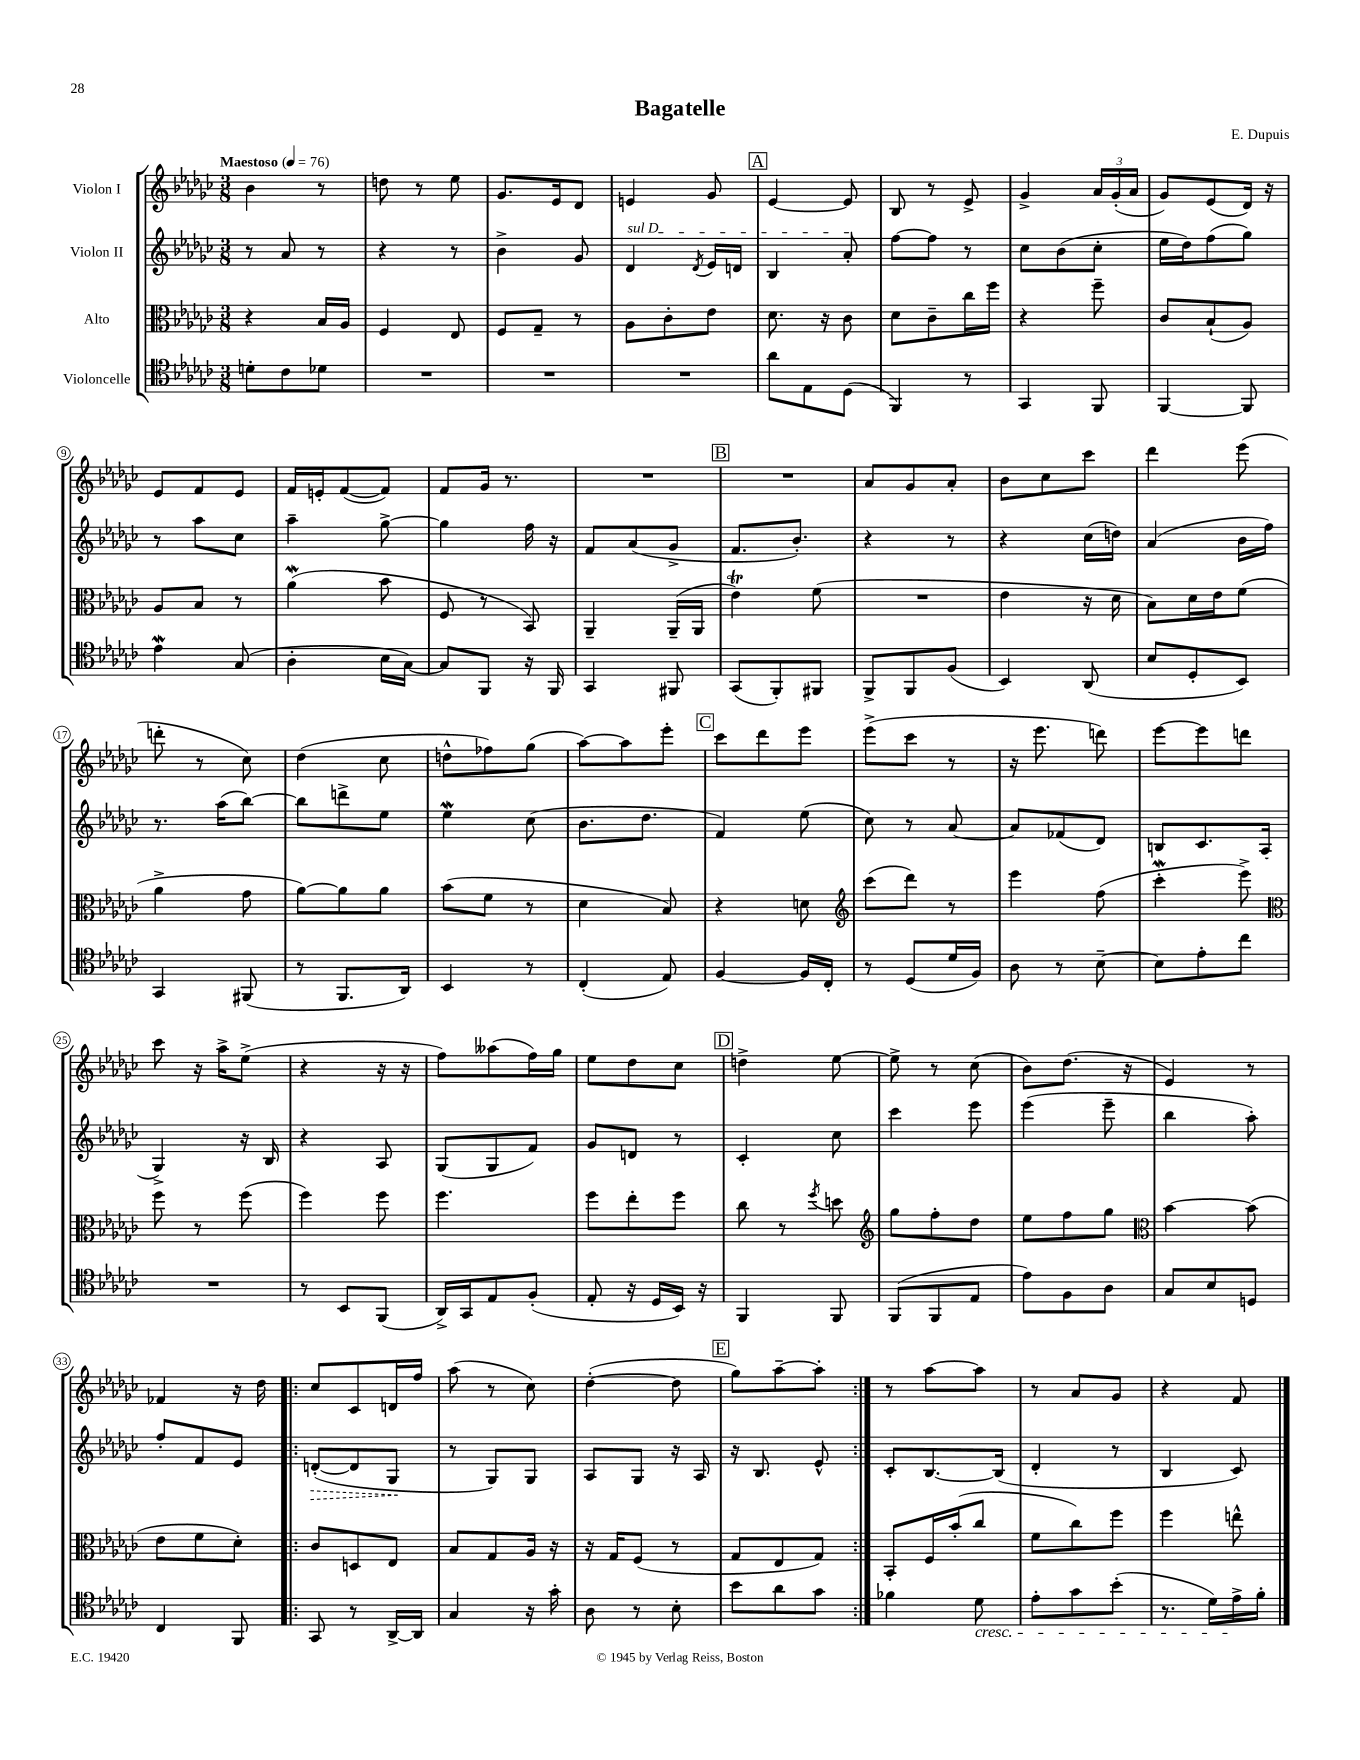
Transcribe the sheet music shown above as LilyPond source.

\header { title = "Bagatelle" composer = "E. Dupuis" }
<<
\new StaffGroup <<
\new Staff = "s0" \with { instrumentName = "Violon I" } {
    \clef treble \key ges \major \numericTimeSignature \time 3/8 \tempo "Maestoso" 4 = 76
    bes'4 r8 |
    d''8 r8 ees''8 |
    ges'8. ees'16 des'8 |
    e'4 ges'8 |
    \mark \markup { \box "A" } ees'4~ ees'8 |
    bes8 r8 ees'8-> |
    ges'4-> \tuplet 3/2 { aes'16 ges'16-.( aes'16 } |
    ges'8) ees'8( des'16) r16 |
    ees'8 f'8 ees'8 |
    f'16 e'16-. f'8~( f'8) |
    f'8 ges'16 r8. |
    R4. |
    \mark \markup { \box "B" } R4. |
    aes'8 ges'8 aes'8-. |
    bes'8 ces''8 ces'''8 |
    des'''4 ees'''8( |
    d'''8-. r8 ces''8) |
    des''4( ces''8 |
    d''8-^ fes''8) ges''8( |
    aes''8~) aes''8 ees'''8-. |
    \mark \markup { \box "C" } ces'''8 des'''8 ees'''8 |
    ees'''8->( ces'''8 r8 |
    r16 ees'''8. d'''8) |
    ees'''8~ ees'''8 d'''8 |
    ces'''8 r16 aes''16-> ees''8->( |
    r4 r16 r16 |
    f''8) aeses''8( f''16) ges''16 |
    ees''8 des''8 ces''8 |
    \mark \markup { \box "D" } d''4-> ees''8~ |
    ees''8-> r8 ces''8( |
    bes'8) des''8.( r16 |
    ees'4) r8 |
    fes'4 r16 des''16 |
    \repeat volta 2 { ces''8 ces'8 d'16 f''16 |
    aes''8( r8 ces''8) |
    des''4~-.( des''8 |
    \mark \markup { \box "E" } ges''8) aes''8~-- aes''8-. | }
    r8 aes''8~ aes''8 |
    r8 aes'8 ges'8 |
    r4 f'8 \bar "|." |
}
\new Staff = "s1" \with { instrumentName = "Violon II" } {
    \clef treble \key ges \major \numericTimeSignature \time 3/8
    r8 aes'8 r8 |
    r4 r8 |
    bes'4-> ges'8 |
    \once \override TextSpanner.bound-details.left.text = \markup { \italic "sul D" } des'4\startTextSpan \acciaccatura { des'8 } ees'16 d'16 |
    \mark \markup { \box "A" } bes4 aes'8-.\stopTextSpan |
    f''8~ f''8 r8 |
    ces''8 bes'8( ces''8-. |
    ees''16 des''16) f''8( ges''8) |
    r8 aes''8 ces''8 |
    aes''4-- ges''8~-> |
    ges''4 f''16 r16 |
    f'8 aes'8( ges'8-> |
    \mark \markup { \box "B" } f'8. bes'8.-.) |
    r4 r8 |
    r4 ces''16( d''16) |
    aes'4( bes'16 f''16) |
    r8. aes''16( bes''8~) |
    bes''8 d'''8-> ees''8 |
    ees''4\mordent ces''8( |
    bes'8. des''8. |
    \mark \markup { \box "C" } f'4) ees''8( |
    ces''8) r8 aes'8~ |
    aes'8 fes'8( des'8) |
    b8 ces'8. aes16( |
    ges4->) r16 bes16 |
    r4 aes8 |
    ges8( ges8 f'8) |
    ges'8 d'8 r8 |
    \mark \markup { \box "D" } ces'4-. ces''8 |
    ces'''4 ees'''8 |
    ees'''4( ees'''8-- |
    bes''4 aes''8-.) |
    f''8-. f'8 ees'8 |
    \repeat volta 2 { \once \override Hairpin.style = #'dashed-line d'8~-.\>( d'8 ges8\! |
    r8 ges8) ges8 |
    aes8 ges8 r16 aes16 |
    \mark \markup { \box "E" } r16 bes8. ees'8-^ | }
    ces'8-. bes8.~ bes16( |
    des'4-. r8 |
    bes4 ces'8) \bar "|." |
}
\new Staff = "s2" \with { instrumentName = "Alto" } {
    \clef alto \key ges \major \numericTimeSignature \time 3/8
    r4 bes16 aes16 |
    f4 ees8 |
    f8 ges8-- r8 |
    aes8 ces'8-. ees'8 |
    \mark \markup { \box "A" } des'8. r16 ces'8 |
    des'8 ces'8-- ces''16 f''16 |
    r4 f''8-- |
    ces'8 bes8-!( aes8) |
    aes8 bes8 r8 |
    aes'4\mordent( bes'8 |
    f8 r8 bes,8) |
    aes,4-- aes,16--( aes,16 |
    \mark \markup { \box "B" } ees'4\trill) f'8( |
    R4. |
    ees'4 r16 des'16 |
    bes8) des'16 ees'16 f'8( |
    aes'4-> ges'8 |
    aes'8~) aes'8 aes'8 |
    bes'8( f'8 r8 |
    des'4 bes8) |
    \mark \markup { \box "C" } r4 d'8 |
    \clef treble ces'''8( des'''8) r8 |
    ees'''4 f''8( |
    ces'''4-.\mordent ees'''8->) |
    \clef alto f''8 r8 f''8( |
    f''4) f''8 |
    f''4. |
    f''8 ees''8-. f''8 |
    \mark \markup { \box "D" } ces''8 r8 \acciaccatura { f''8 } d''8 |
    \clef treble ges''8 f''8-. des''8 |
    ees''8 f''8 ges''8 |
    \clef alto bes'4~ bes'8( |
    ees'8 f'8 des'8-.) |
    \repeat volta 2 { ces'8 d8 ees8 |
    bes8 ges8 aes16 r16 |
    r16 ges16 f8( r8 |
    \mark \markup { \box "E" } ges8 ees8 ges8) | }
    bes,8-. f16 bes'16-.( ces''8 |
    f'8 ces''8) f''8 |
    f''4 e''8-^ \bar "|." |
}
\new Staff = "s3" \with { instrumentName = "Violoncelle" } {
    \clef tenor \key ges \major \numericTimeSignature \time 3/8
    d'8-. ces'8 des'8 |
    R4. |
    R4. |
    R4. |
    \mark \markup { \box "A" } aes'8 ees8 des8( |
    f,4) r8 |
    ges,4 f,8 |
    f,4~ f,8 |
    ees'4\mordent ges8( |
    aes4-. bes16 ges16~) |
    ges8 f,8 r16 f,16 |
    ges,4 fis,8 |
    \mark \markup { \box "B" } ges,8( f,8-.) fis,8 |
    f,8-> f,8 f8( |
    bes,4) aes,8( |
    bes8 des8-. bes,8) |
    ges,4 fis,8( |
    r8 f,8. aes,16) |
    bes,4 r8 |
    ces4-.( ees8) |
    \mark \markup { \box "C" } f4~ f16 ces16-. |
    r8 des8( des'16 f16) |
    aes8 r8 bes8~-- |
    bes8 ees'8-. ces''8 |
    R4. |
    r8 bes,8 f,8( |
    aes,16->) ges,16 ees8 f8-.( |
    ees8-. r16 des16 bes,16) r16 |
    \mark \markup { \box "D" } f,4 f,8 |
    f,8( f,8 ees8 |
    ees'8) f8 aes8 |
    ges8 bes8 d8 |
    ces4 f,8 |
    \repeat volta 2 { ges,8 r8 aes,16~-> aes,16 |
    ges4 r16 ges'16-. |
    aes8 r8 bes8-. |
    \mark \markup { \box "E" } bes'8 aes'8 ges'8 | }
    fes'4 des'8\cresc |
    ees'8-. ges'8 bes'8-.( |
    r8. des'16) ees'16->\! f'16-. \bar "|." |
}
>>
>>
\layout { \context { \Score \override BarNumber.stencil = #(make-stencil-circler 0.1 0.3 ly:text-interface::print) } }
